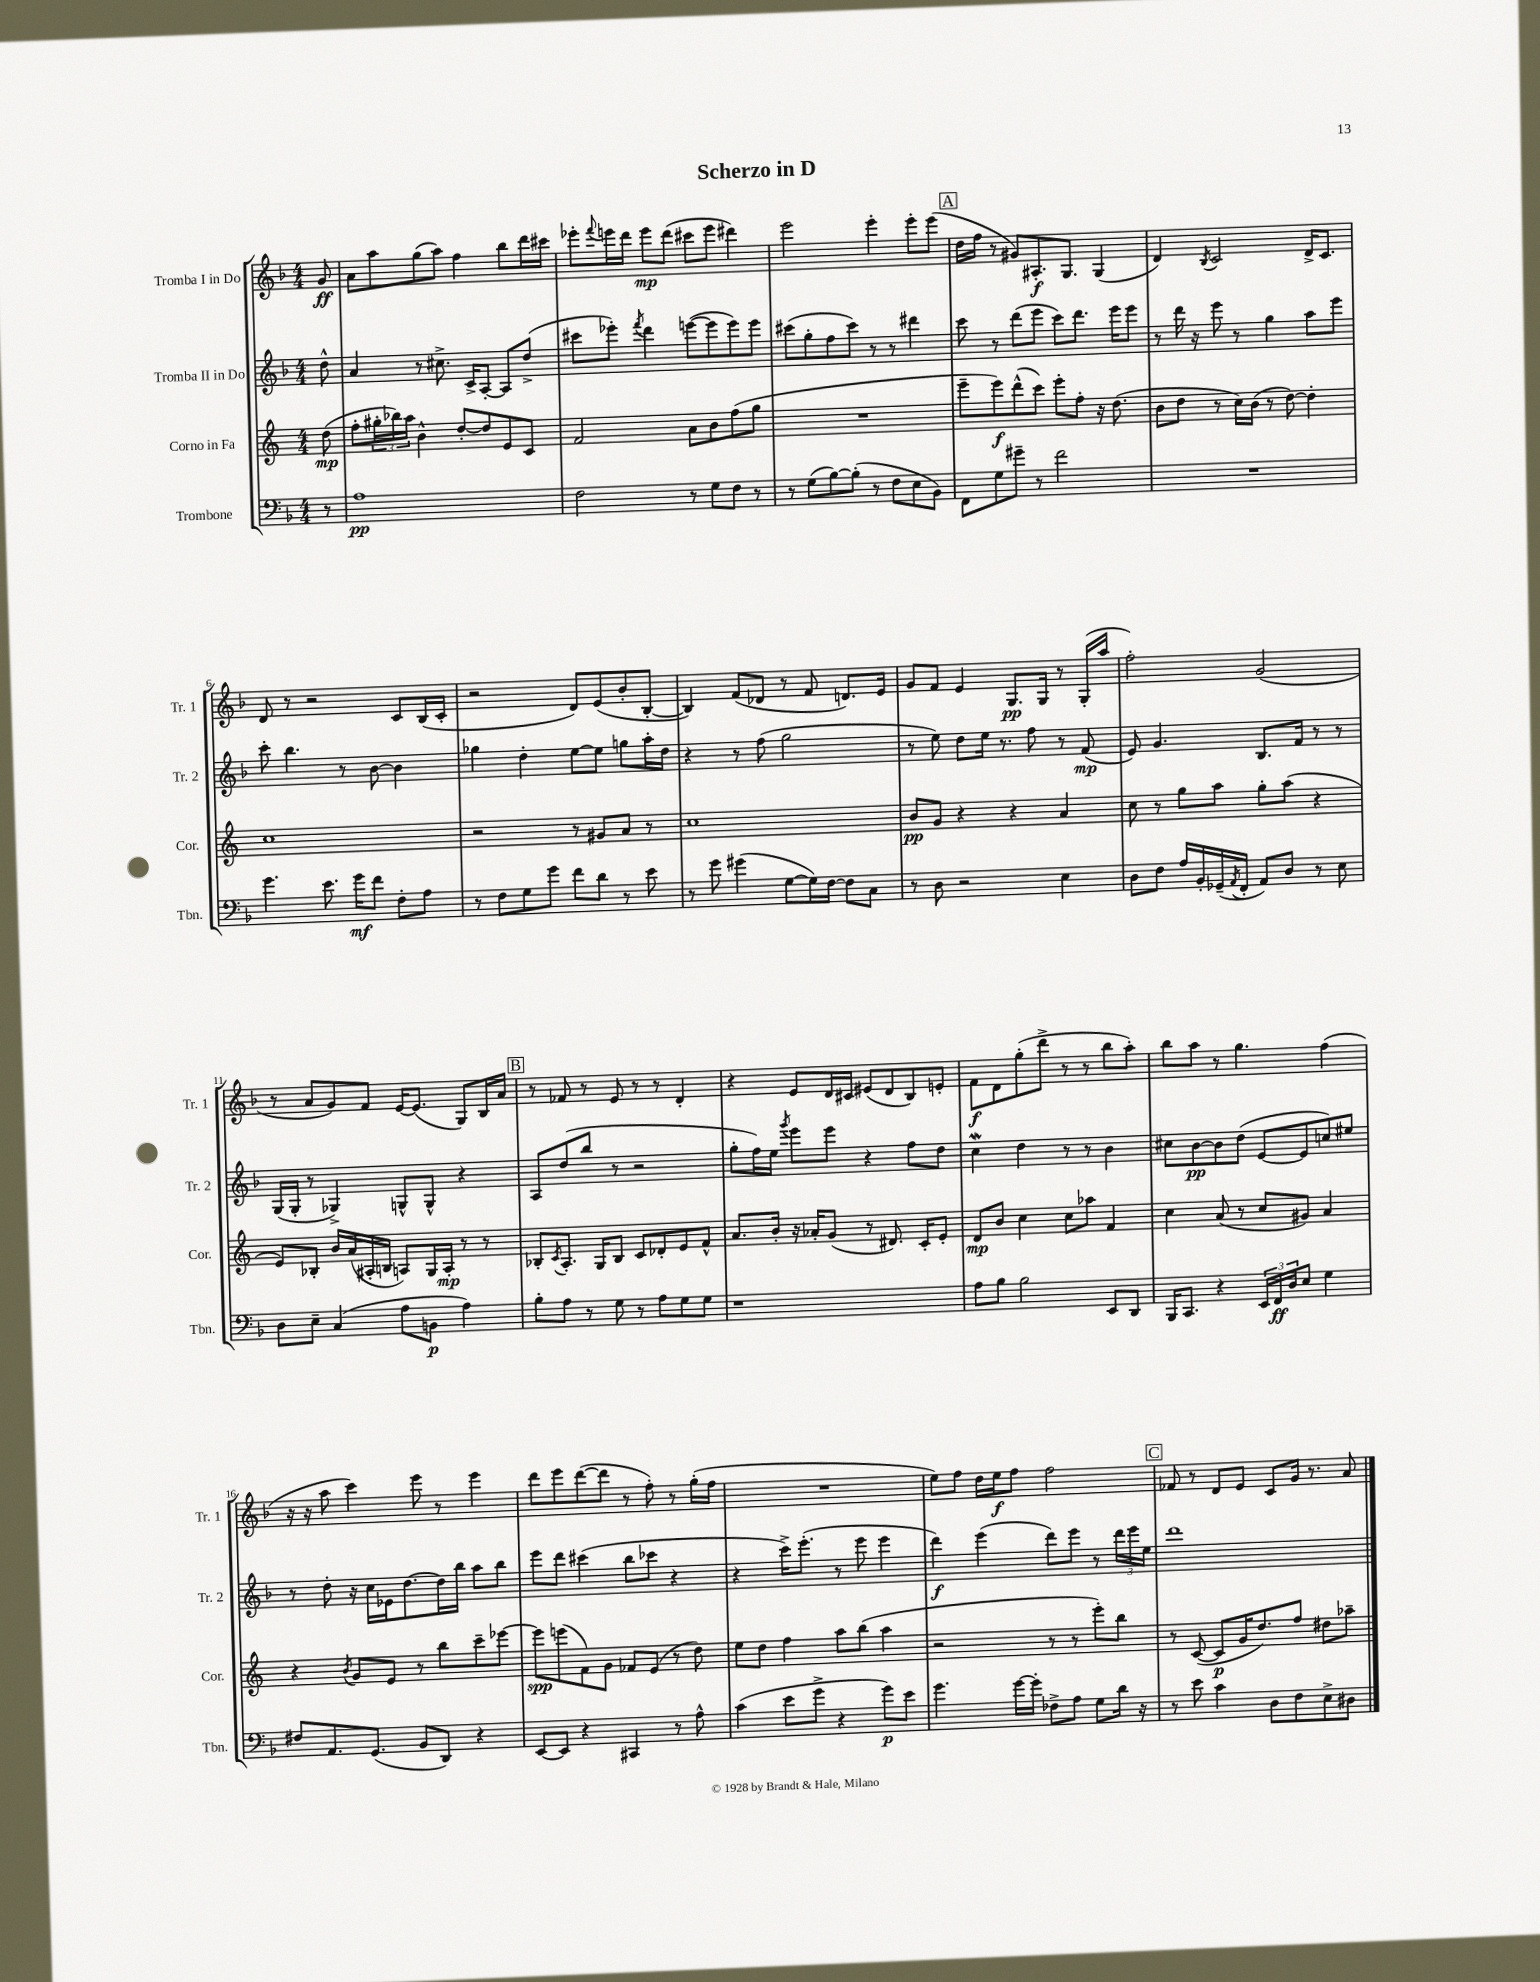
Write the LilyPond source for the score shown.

\header { title = "Scherzo in D" }
<<
\new StaffGroup <<
\new Staff = "s0" \with { instrumentName = "Tromba I in Do" shortInstrumentName = "Tr. 1" } {
    \clef treble \key f \major \numericTimeSignature \time 4/4 \partial 8
    g'8\ff |
    a'8 a''8 g''8( a''8) f''4 bes''8 d'''16 cis'''16 |
    ees'''8-. \appoggiatura { f'''8 } e'''16 d'''16 e'''8\mp d'''8( cis'''8 e'''8 dis'''4) |
    e'''2 e'''4-. e'''8-. e'''8( |
    \mark \markup { \box "A" } d''16 f''16 r8 gis'8) ais8.-.\f g8. g4( |
    d'4) \acciaccatura { bes8 } c'2 d'16-> c'8. |
    d'8 r8 r2 c'8 bes16( c'16-. |
    r2 d'8) e'8( bes'8-. bes8~-. |
    bes4) f'8( des'8 r8 f'8 d'8.) e'16 |
    g'8 f'8 e'4 g8.\pp g16 r8 g16-.( a''16 |
    f''2-.) g'2( |
    r8 a'8 g'8) f'8 e'16~ e'8.( g8) bes16 a'16 |
    \mark \markup { \box "B" } r8 fes'8 r8 e'8 r8 r8 d'4-. |
    r4 e'8 d'16 cis'16 eis'8( d'8 bes8) e'8-. |
    f'8\f d'8 g''8-.( d'''8-> r8 r8 bes''8 a''8-.) |
    bes''8 a''8 r8 g''4. f''4( |
    r16 r16 a''8 c'''4) e'''8 r8 e'''4 |
    d'''8 e'''8 d'''8~( d'''8 r8 f''8-.) r8 g''16-.( f''16 |
    R1 |
    e''8) f''8 d''16 e''16\f f''8 f''2 |
    \mark \markup { \box "C" } fes'8 r8 d'8 e'8 c'8 g'16 r8. a'8 \bar "|." |
}
\new Staff = "s1" \with { instrumentName = "Tromba II in Do" shortInstrumentName = "Tr. 2" } {
    \clef treble \key f \major \numericTimeSignature \time 4/4 \partial 8
    d''8-^ |
    a'4 r8 cis''8.-> c'16-> a8~-. a8 d''8->( |
    cis'''8 ees'''8-.) \acciaccatura { f'''8 } d'''4 e'''8~( e'''8 e'''8) e'''8 |
    cis'''8( g''8-. f''8 cis'''8) r8 r8 dis'''4 |
    \mark \markup { \box "A" } c'''8 r8 d'''8( e'''8 c'''8) d'''8. e'''16 e'''8 |
    r8 d'''16 r16 e'''8 r8 g''4 a''8 e'''8 |
    c'''8-. bes''4. r8 bes'8~ bes'4 |
    ges''4 d''4-. e''8~ e''8 g''8 a''16-. d''16 |
    r4 r8 f''8( g''2 |
    r8 e''8) d''8 e''16 r8. f''8 r8 f'8\mp( |
    e'8) g'4. bes8. f'16 r8 r8 |
    g16( g16-. r8 ges4->) g8-^ g8-^ r4 |
    \mark \markup { \box "B" } a8 d''8( bes''8 r8 r2 |
    g''8-. f''16) e''16 \acciaccatura { g'''8 } e'''8 e'''8 r4 f''8 d''8 |
    c''4\mordent d''4 r8 r8 bes'4 |
    cis''8 bes'8~\pp bes'8 d''8( e'8~ e'8 c''8) eis''8 |
    r8 d''8-. r16 c''16 ees'16 d''8.~ d''16 bes''16 a''8 bes''8 |
    e'''8 d'''8 cis'''4( bes''8 ces'''8 r4 |
    r4 c'''16->) e'''8.-.( r8 e'''8 e'''4 |
    d'''4\f) e'''4( d'''8) e'''8 r8 \tuplet 3/2 { d'''16 e'''16 e''16 } |
    \mark \markup { \box "C" } d'''1 \bar "|." |
}
\new Staff = "s2" \with { instrumentName = "Corno in Fa" shortInstrumentName = "Cor." } {
    \clef treble \key c \major \numericTimeSignature \time 4/4 \partial 8
    d''8\mp( |
    f''8-. \tuplet 3/2 { gis''16-. bes''16) a''16 } b'4-^ d''8~-. d''8 e'8 c'8 |
    f'2 a'8 b'8 f''8( g''8 |
    R1 |
    \mark \markup { \box "A" } e'''8-- e'''8\f) d'''8-^( c'''8) e'''8-. f''8-. r16 d''8.( |
    b'8 d''8 r8 c''16) b'16( r8 d''8~) d''4-. |
    c''1 |
    r2 r8 gis'8 a'8 r8 |
    c''1 |
    b'8\pp g'8 r4 r4 a'4 |
    c''8 r8 g''8 a''8 g''8-. a''8( r4 |
    e'8) bes8-. b'16 a'16( ais16-. b16 a8) g16 a16-.\mp r8 r8 |
    \mark \markup { \box "B" } bes8-. \acciaccatura { c'8 } a8.-. g16 bes8 c'8 des'8-. e'8 f'8-^ |
    a'8. b'16-. r16 aes'16-. g'8( r8 dis'8.) c'16-. e'8-. |
    d'8\mp b'8 c''4 c''8 aes''8 f'4 |
    c''4 a'8( r8 c''8 gis'8) a'4 |
    r4 \acciaccatura { b'8 } g'8 e'8 r8 b''8 c'''8-- ees'''8~ |
    ees'''8\spp e'''8( f'8) g'8 fes'8 e'8( r8 d''8) |
    e''8 d''8 f''4 a''8 b''8( a''4 |
    r2 r8 r8 e'''8-.) b''8 |
    \mark \markup { \box "C" } r8 c'8~( c'8\p g'16 d''8.) f''8 dis''8 aes''8-- \bar "|." |
}
\new Staff = "s3" \with { instrumentName = "Trombone" shortInstrumentName = "Tbn." } {
    \clef bass \key f \major \numericTimeSignature \time 4/4 \partial 8
    r8 |
    a1\pp |
    f2 r8 g8 f8 r8 |
    r8 g8( bes8~) bes8-.( r8 f8 e8 bes,8) |
    \mark \markup { \box "A" } f,8 g8 gis'8-- r8 f'2 |
    R1 |
    g'4. e'8. g'16\mf f'8 f8-. a8 |
    r8 f8 g8 g'8 f'8 d'8 r8 e'8 |
    r8 g'8 gis'4( g8~ g16) f16~ f8 c8 |
    r8 d8 r2 e4 |
    d8 f8 a16 bes,16-. ges,16--( \acciaccatura { a,8 } f,16-. a,8) d8 r8 e8 |
    d8 e8-- c4( a8 b,8\p a4) |
    \mark \markup { \box "B" } bes8-. a8 r8 g8 r8 a8 g8 g8 |
    r1 |
    a8 bes8 bes2 e,8 d,8 |
    bes,,16 c,8. r4 \tuplet 3/2 { e,16 f,16\ff d16 } e8 g4 |
    fis8 a,8. g,8.( bes,8 d,8) r4 |
    e,8~ e,8 r4 cis,4 r8 a8-^ |
    c'4( e'8 g'8-> r4 g'8\p) e'8 |
    g'4. g'16~ g'16-. fes8-> a8 g8 d'16 r16 |
    \mark \markup { \box "C" } r8 e'8 c'4 d8 f8 e8-> dis8 \bar "|." |
}
>>
>>
